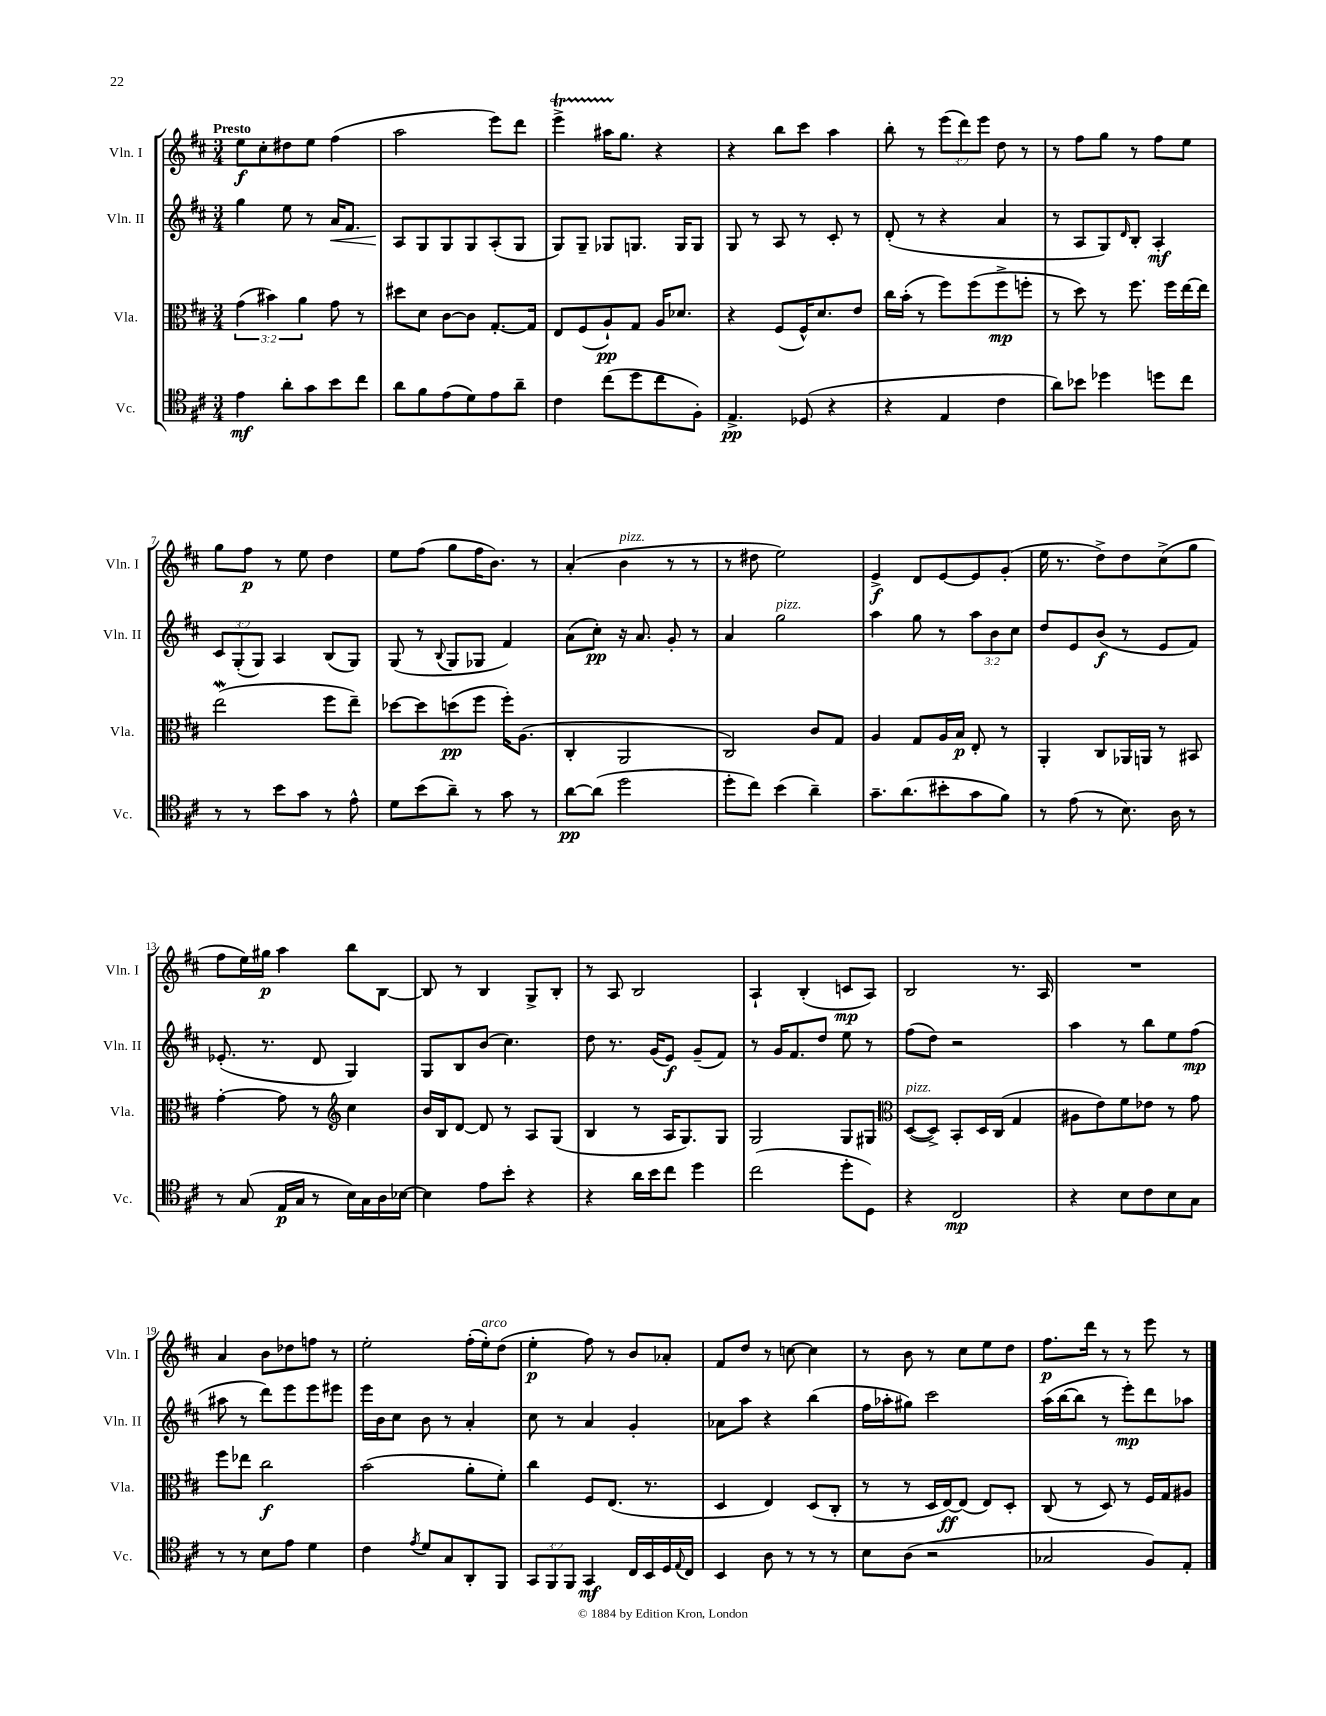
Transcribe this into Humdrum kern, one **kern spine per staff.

**kern	**kern	**kern	**kern
*staff4	*staff3	*staff2	*staff1
*clefC4	*clefC3	*clefG2	*clefG2
*k[f#c#]	*k[f#c#]	*k[f#c#]	*k[f#c#]
*M3/4	*M3/4	*M3/4	*M3/4
4e\	(6g\	4gg\	8ee\L
.	.	.	8cc#'\
.	6b#\)	.	.
8a'\L	.	8ee\	8dd#\
.	6a\	.	.
8g\	.	8r	8ee\J
8b\	8g\	16a/LK	(4ff#\
.	.	8.f#/J	.
8cc#\J	8r	.	.
=	=	=	=
8a\L	8dd#\L	8A/L	2aa\
8f#\	8d\J	8G/	.
(8e\	[8c#\L	8G/	.
8d\)	8c#\]J	8G/	.
8e\	[8.G'/L	(8A'/	8eee\L)
8a~\J	.	8G/J	8ddd\J
.	16G/]Jk	.	.
=	=	=	=
4c#\	8E/L	8G/L)	4eee^\
.	(8F#/	8G~/J	.
(8cc#\L	8A`/)	8G-/L	16aa#\LK
.	.	.	8.gg\J
8dd\	8G/J	8.G/J	.
8cc#\	16A/LK	.	4r
.	8.d-/J	16G/LK	.
8F#'\J)	.	8G/J	.
=	=	=	=
4.E^/	4r	8G/	4r
.	.	8r	.
.	(8F#/L	8A/	8bb\L
(8D-/	16F#^^/K)	8r	8ccc#\J
.	8.d/	.	.
4r	.	8c#'/	4aa\
.	8e/J	8r	.
=	=	=	=
4r	16cc#\LL	(8d'/	8bb'\
.	(16b'\JJ	.	.
.	8r	8r	8r
4E/	8ff#\L)	4r	(12eee\L
.	.	.	12ddd\)
.	(8ff#\	.	.
.	.	.	12eee\J
4c#\	8ff#^\	4a/	8dd\
.	8ff'\J	.	8r
=	=	=	=
8a\L)	8r	8r	8r
8b-\J	8dd\)	8A/L	8ff#\L
4dd-\	8r	8G/)	8gg\J
.	.	16qqd/	.
.	8.ff#\	8B'/J	8r
8dd\L	.	4A'/	8ff#\L
.	16ff#\LL	.	.
8cc#\J	[16ee\	.	8ee\J
.	16ee\]JJ	.	.
=	=	=	=
8r	(2ee\	12c#/L	8gg\L
.	.	(12G'/	.
8r	.	.	8ff#\J
.	.	12G/J)	.
8b\L	.	4A/	8r
8g\J	.	.	8ee\
8r	8ff#\L	(8B/L	4dd\
8e^^\	8ee~\J)	8G/J)	.
=	=	=	=
8d\L	[8dd-\L	(8G/	8ee\L
(8b\	8dd-\]	8r	(8ff#\J
.	.	8qqB/	.
8a~\J)	(8dd\	8G/L	8gg\L
8r	8ff#\J	8G-/J	16ff#\K
.	.	.	8.b\J)
8g\	16ff#'\LK)	4f#/)	.
.	(8.A\J	.	.
8r	.	.	8r
=	=	=	=
[8a\L	4C#'/	(8a\L	(4a'/
(8a\]J	.	8cc#'\J)	.
2dd\	2AA/	16r	4b\
.	.	8.a/	.
.	.	8g'/	8r
.	.	8r	8r
=	=	=	=
8dd'\L	2C#/)	4a/	8r
8cc#\J)	.	.	8dd#\
(4b\	.	2gg\	2ee\)
4a~\)	8c#/L	.	.
.	8G/J	.	.
=	=	=	=
8.g~\L	4A/	4aa\	4e^/
(8.a\	.	.	.
.	8G/L	8gg\	8d/L
8b#'\	16A/L	8r	[8e/
.	16B/JJ	.	.
8g\	8E'/	12aa\L	8e/]
.	.	12b\	.
8f#\J)	8r	.	(8g'/J
.	.	12cc#\J	.
=	=	=	=
8r	4AA'/	8dd/L	16ee\
.	.	.	8.r
(8e\	.	8e/	.
8r	8C#/L	(8b/J	8dd^\L)
8.B\)	16AA-/L	8r	8dd\
.	16AA/JJ	.	.
.	8r	8e/L	(8cc#^\
16A\	.	.	.
8r	8BB#/	8f#/J)	8gg\J
=	=	=	=
8r	[4g'\	(8.e-'/	8ff#\L
(8G/	.	.	16ee\L)
.	.	8.r	16gg#\JJ
16E/LL	8g\]	.	4aa\
16G/JJ	.	.	.
8r	8r	8d/	.
*	*clefG2	*	*
16B\LL)	4cc#\	4G/)	8bb\L
16G\	.	.	.
16A\	.	.	[8B\J
[16B-\JJ	.	.	.
=	=	=	=
4B-\]	16b/LL	8G/L	8B/]
.	16B/J	.	.
.	[8d/J	8B/	8r
8e\L	8d/]	(8b/J	4B/
8b'\J	8r	4.cc#\)	.
4r	8A/L	.	8G^/L
.	(8G/J	.	8B'/J
=	=	=	=
4r	4B/	8dd\	8r
.	.	8.r	8A/
16a\LL	8r	.	2B/
16b\J	.	(16g/LK	.
8cc#\J	16A/LK	8e/J)	.
.	8.G/)	.	.
4dd\	.	(8g~/L	.
.	8G/J	8f#/J)	.
=	=	=	=
(2cc#\	2G/	8r	4A`/
.	.	16g/LK	.
.	.	8.f#/	.
.	.	.	(4B'/
.	.	8dd/J	.
8dd'\L	8G/L	8ee\	8c/L
8D\J)	8G#/J	8r	8A/J)
=	=	=	=
*	*clefC3	*	*
4r	([8D/L	(8ff#\L	2B/
.	8D^/]J)	8dd\J)	.
2C#/	8BB'/L	2r	.
.	16D/L	.	.
.	(16C#/JJ	.	.
.	4G/	.	8.r
.	.	.	16A/
=	=	=	=
4r	8A#\L	4aa\	2.r
.	8e\)	.	.
8B\L	8f#\	8r	.
8c#\	8e-\J	8bb\L	.
8B\	8r	8ee\	.
8G\J	8g\	(8ff#\J	.
=	=	=	=
8r	8ff#\L	8aa#\	4a/
8r	8ee-\J	8r	.
8B\L	2cc#\	8ddd\L)	8b\L
8e\J	.	8eee\	8dd-\
4d\	.	8eee\	8ff\J
.	.	8eee#\J	8r
=	=	=	=
4c#\	(2b\	16eee\LL	2ee'\
.	.	16b\J	.
.	.	8cc#\J	.
8qe/	.	.	.
8d/L	.	8b\	.
8G/	.	8r	.
8AA'/	8a'\L	4a'/	(16ff#'\LL
.	.	.	16ee'\J)
8FF#/J	8f#'\J)	.	(8dd\J
=	=	=	=
12GG/L	4cc#\	8cc#\	4ee'\
12FF#/	.	.	.
.	.	8r	.
12FF#/J	.	.	.
4GG/	8F#/L	4a/	8ff#\)
.	(8.E/J	.	8r
16C#/LL	.	4g'/	8b/L
16BB/	8.r	.	.
16D/	.	.	8a-'/J
8qqE/	.	.	.
16C#/JJ	.	.	.
=	=	=	=
4BB/	4D/	8a-\L	8f#/L
.	.	8aa\J	8dd/J
8A\	4E/)	4r	8r
8r	.	.	[8cc\
8r	(8D/L	(4bb\	4cc\]
8r	8C#'/J	.	.
=	=	=	=
8B\L	8r	16ff#\LL	8r
.	.	16aa-'\J	.
(8A\J	8r	8gg#\J)	8b\
2r	16D/LL	2ccc#\	8r
.	[16E/J)	.	.
.	(8E/]J	.	8cc#\L
.	8E/L)	.	8ee\
.	8D'/J	.	8dd\J
=	=	=	=
2G-/	(8C#/	(16aa\LL	8.ff#\L
.	.	[16bb\J	.
.	8r	8bb\]J	.
.	.	.	16ddd\Jk
.	8D/)	8r	8r
.	8r	8eee'\L)	8r
8F#/L)	16F#/LL	8ddd\	8eee\
.	16G/J	.	.
8E'/J	8A#/J	8aa-\J	8r
==	==	==	==
*-	*-	*-	*-
